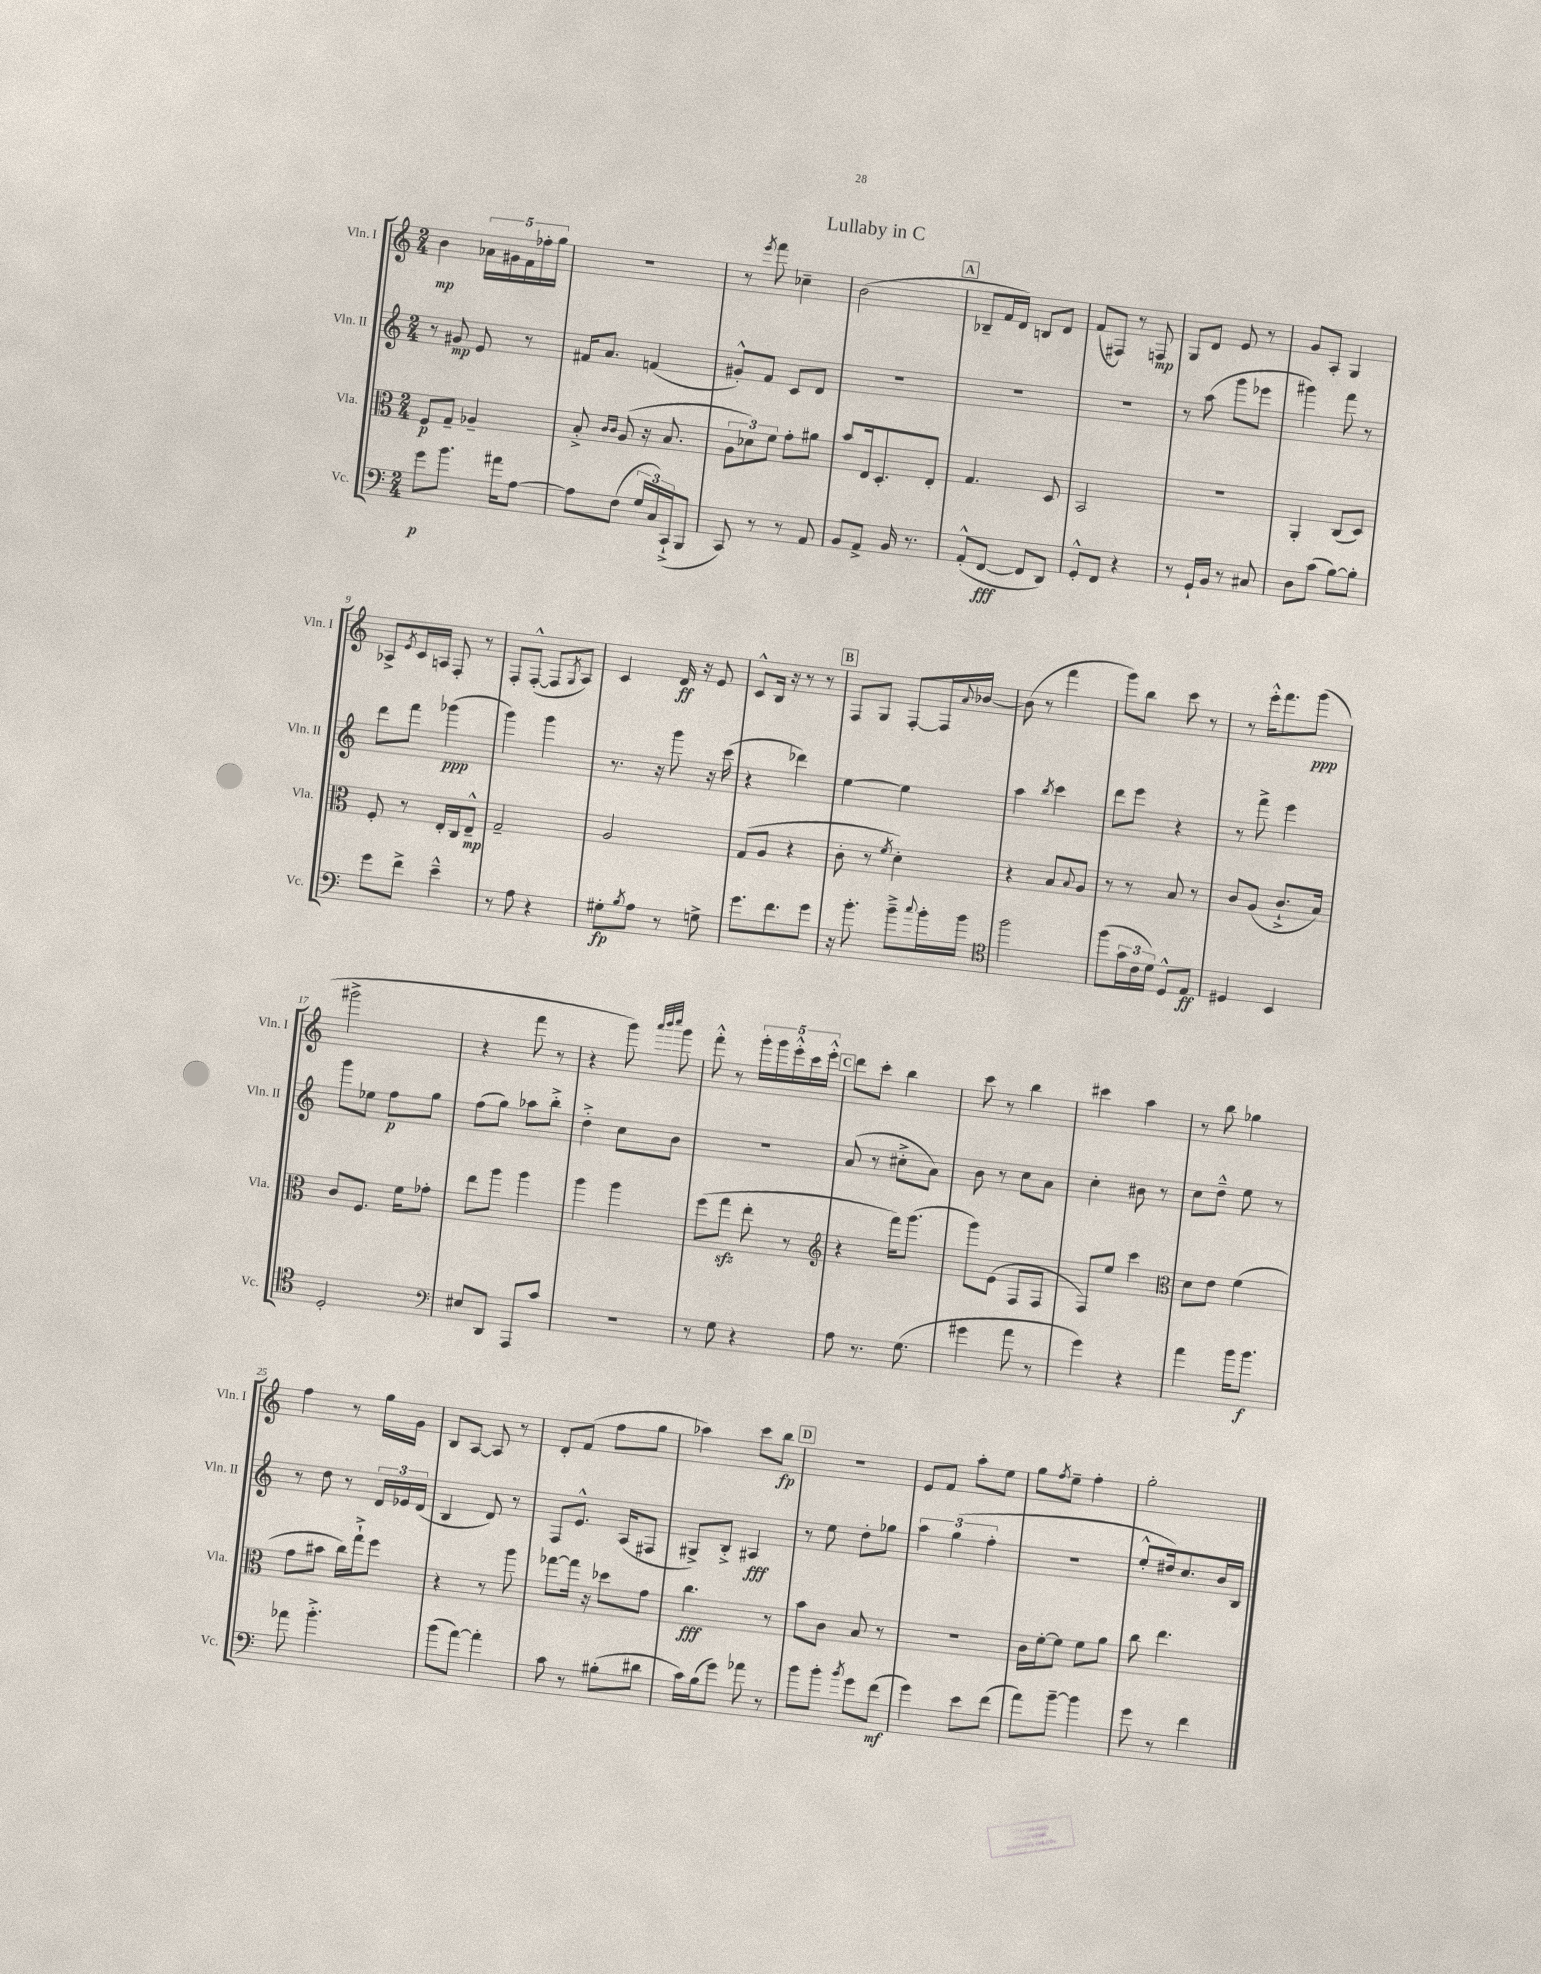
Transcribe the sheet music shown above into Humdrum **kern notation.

**kern	**kern	**kern	**kern
*staff4	*staff3	*staff2	*staff1
*clefF4	*clefC3	*clefG2	*clefG2
*k[]	*k[]	*k[]	*k[]
*M2/4	*M2/4	*M2/4	*M2/4
8g	8F	8r	4b
8.b	8G~	8g#	.
.	4A-~	8e	20a-
.	.	.	20g#
16a#	.	.	.
.	.	.	20f
[8A	.	8r	.
.	.	.	20ff-'
.	.	.	20gg
=	=	=	=
8A]	8B'^	16f#	2r
.	.	8.a	.
.	16qqc	.	.
.	16qqc	.	.
(8F	(8A	.	.
24G	16r	(4f	.
24C)	.	.	.
.	8.B	.	.
(24CC`^	.	.	.
8BBB	.	.	.
=	=	=	=
8CC)	12A	8g#'^^)	8r
.	12d-)	.	.
.	.	.	8qeee
8r	.	8f	8fff
.	12f	.	.
8r	8g'	8c	4cc-~
8AA	8a#	8d	.
=	=	=	=
8BB	8b	2r	(2b
8AA^	16E	.	.
.	8.D'	.	.
16BB	.	.	.
8.r	.	.	.
.	8E'	.	.
=	=	=	=
(8AA'^^	4.G	2r	8B-~
[8FF	.	.	16f
.	.	.	16d)
8FF]	.	.	8B
8DD)	8D	.	8d
=	=	=	=
8GG'^^	2BB	2r	(8f
8FF	.	.	8F#)
4r	.	.	8r
.	.	.	8F
=	=	=	=
8r	2r	8r	8G
16GG`	.	(8aa	8d
16BB	.	.	.
8r	.	8ggg	8e
8C#	.	8eee-	8r
=	=	=	=
8D	4AA'	4ggg#)	8g
(8c	.	.	8A'
[8B)	(8C	8fff	4G
8B']	8D)	8r	.
=	=	=	=
8g	8F'	8ddd	8A-^
.	.	.	8qe
8f^	8r	8fff	16c
.	.	.	16A
4e~^^	16E'	(4ggg-	8F'
.	16C	.	.
.	8E~^^	.	8r
=	=	=	=
8r	2G~	4ggg)	8F'
8A	.	.	([8F'^^
4r	.	4ggg	8F]
.	.	.	8qG
.	.	.	8A)
=	=	=	=
8G#'	2A	8.r	4c
8qB	.	.	.
8A	.	.	.
.	.	16r	.
8r	.	8ggg	16d
.	.	.	16r
8G^	.	16r	8e
.	.	(16ccc	.
=	=	=	=
8.g	(8G	4r	8c^^
.	8A	.	16B
8.f	.	.	16r
.	4r	4ddd-)	8r
8g	.	.	8r
=	=	=	=
16r	8c'	[4ee	8F
8.b'	.	.	.
.	8r	.	8G
.	8qf	.	.
8b~^	4d')	4ee]	[8F'
8qqcc	.	.	.
16b'	.	.	16F]
.	.	.	8qqa
16b	.	.	[16b-
=	=	=	=
*clefC4	*	*	*
2ff	4r	4aa	(8b-]
.	.	.	8r
.	.	8qbb	.
.	8B	4ccc	4fff
.	8qqB	.	.
.	8A	.	.
=	=	=	=
(8ff	8r	8ddd	8ggg)
24g	8r	8eee	8bb
24c	.	.	.
24d)	.	.	.
8D^^	8B	4r	8ccc
8E	8r	.	8r
=	=	=	=
4D#	8c	8r	8r
.	(8A	8fff^	16eee'^^
.	.	.	8.fff
4BB	8.c`^	4eee	.
.	.	.	(8ggg
.	16B)	.	.
=	=	=	=
2D'	8c	8ggg	2ggg#^
.	8.F	8ee-	.
.	.	8ff	.
.	16f	.	.
.	8g-'	8gg	.
=	=	=	=
*clefF4	*	*	*
8E#	8ee	(8ff	4r
8DD	8aa	8gg)	.
8AAA	4aa	8aa-	8fff
8c	.	8bb'^	8r
=	=	=	=
2r	4aa	4dd'^	4r
.	4aa	8cc	8ggg)
.	.	.	32qqaaa
.	.	.	32qqbbb
.	.	.	32qqcccc
.	.	8b	8ggg
=	=	=	=
8r	(8ff	2r	8fff'^^
8G	8gg	.	8r
4r	8ee'	.	20ggg'
.	.	.	20ggg
.	.	.	20eee'^^
.	8r	.	.
.	.	.	20ccc
.	.	.	20eee'^^
=	=	=	=
*	*clefG2	*	*
8A	4r	(8a	8ddd
8.r	.	8r	8ccc'
.	16fff)	8cc#'^	4bb
(8.G	(8.ggg	.	.
.	.	8a)	.
=	=	=	=
4g#	8ggg)	8b	8ccc
.	(8e	8r	8r
8a	8F	8cc	4bb
8r	8F	8a	.
=	=	=	=
4g)	8F)	4cc'	4ccc#
.	8ee	.	.
4r	4ccc	8b#	4aa
.	.	8r	.
=	=	=	=
*	*clefC3	*	*
4a	8d	8cc	8r
.	8e	8dd~^^	8bb
16b	(4f	8ee	4gg-
8.b	.	.	.
.	.	8r	.
=	=	=	=
8a-	8g	8r	4ff
4.b'^	8b#	8dd	.
.	16cc)	8r	8r
.	16gg`^	.	.
.	8ff	24d	16gg
.	.	24e-	.
.	.	.	16g
.	.	(24d	.
=	=	=	=
(8b	4r	4B	8B
[8a)	.	.	[8A
4a']	8r	8d)	8A]
.	8aa	8r	8r
=	=	=	=
8c	[8gg-	8F	8d'
8r	16gg-]	8.e^^	(8f
.	16r	.	.
(8B#'	8dd-	.	8ff
.	.	(16A	.
8d#	8g	8F#	8gg
=	=	=	=
16c)	4.cc	8G#^)	4aa-)
(16B	.	.	.
8g)	.	8B'^	.
8a-	.	4A#	8ccc
8r	8r	.	8bb
=	=	=	=
8b	8b	8r	2r
8b'	8c	8ee	.
8qb	.	.	.
8g	8B	8dd'	.
(8f	8r	8gg-	.
=	=	=	=
4g)	2r	6aa	8e
.	.	.	8f
.	.	(6gg	.
8e	.	.	8aa'
.	.	6ff'	.
(8f	.	.	8ee
=	=	=	=
8a)	16c	2r	8gg
.	[16f'	.	.
.	.	.	8qff
[8b~	8f]	.	8ee~
4b]	8f	.	4ff'
.	8a	.	.
=	=	=	=
8g	8cc	8ee'^^	2gg'
8r	4.ee	16dd#)	.
.	.	8.cc	.
4f	.	.	.
.	.	16b	.
.	.	16B	.
==	==	==	==
*-	*-	*-	*-
